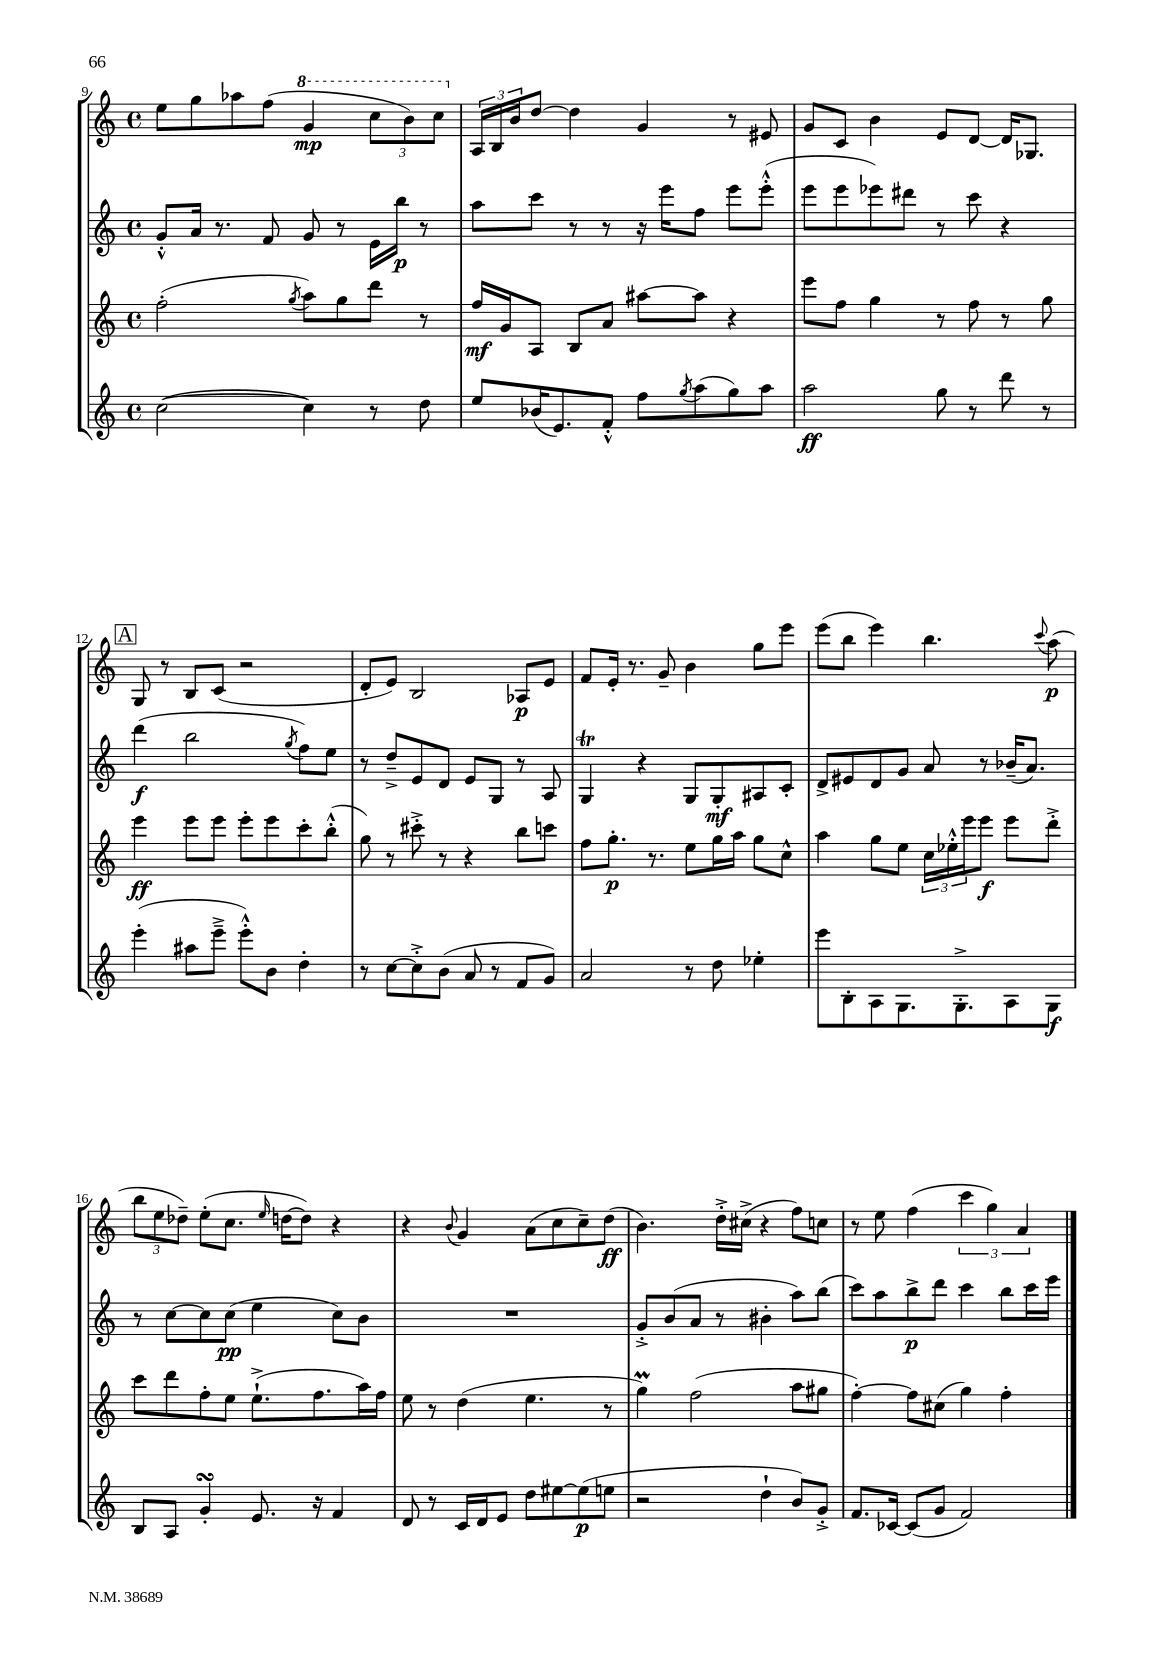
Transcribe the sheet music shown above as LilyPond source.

<<
\new StaffGroup <<
\new Staff = "s0" {
    \clef treble \key c \major \defaultTimeSignature \time 4/4
    e''8 g''8 aes''8 f''8( \ottava #1 g''4\mp \tuplet 3/2 { c'''8 b''8) c'''8 \ottava #0 } |
    \tuplet 3/2 { a16 b16 b'16 } d''8~ d''4 g'4 r8 eis'8 |
    g'8 c'8 b'4 e'8 d'8~ d'16 ges8. |
    \mark \markup { \box "A" } g8 r8 b8 c'8( r2 |
    d'8-. e'8) b2 aes8\p e'8 |
    f'8 e'16-. r8. g'8-- b'4 g''8 e'''8 |
    e'''8( b''8 e'''4) b''4. \appoggiatura { c'''8 } a''8\p( |
    \tuplet 3/2 { b''8 e''8 des''8--) } e''8-.( c''8. \grace { e''16 } d''16~ d''8) r4 |
    r4 \appoggiatura { b'8 } g'4 a'8( c''8 c''8--) d''8\ff( |
    b'4.) d''16-.-> cis''16->( r4 f''8) c''8 |
    r8 e''8 f''4( \tuplet 3/2 { c'''4 g''4) a'4 } \bar "|." |
}
\new Staff = "s1" {
    \clef treble \key c \major \defaultTimeSignature \time 4/4
    g'8-.-^ a'16 r8. f'8 g'8 r8 e'16 b''16\p r8 |
    a''8 c'''8 r8 r8 r16 e'''16 f''8 e'''8 e'''8-.-^( |
    e'''8 e'''8 ees'''8) dis'''8 r8 c'''8 r4 |
    \mark \markup { \box "A" } d'''4\f( b''2 \acciaccatura { g''8 } f''8) e''8 |
    r8 d''8---> e'8 d'8 e'8 g8 r8 a8 |
    g4\trill r4 g8 g8-.\mf ais8 c'8-. |
    d'8-> eis'8 d'8 g'8 a'8 r8 bes'16--( a'8.) |
    r8 c''8~ c''8 c''8\pp( e''4 c''8) b'8 |
    R1 |
    g'8-.-> b'8( a'8 r8 bis'4-. a''8) b''8( |
    c'''8) a''8 b''8->\p d'''8 c'''4 b''8 c'''16 e'''16 \bar "|." |
}
\new Staff = "s2" {
    \clef treble \key c \major \defaultTimeSignature \time 4/4
    f''2-.( \acciaccatura { g''8 } a''8) g''8 d'''8 r8 |
    f''16\mf g'16 a8 b8 a'8 ais''8~ ais''8 r4 |
    e'''8 f''8 g''4 r8 f''8 r8 g''8 |
    \mark \markup { \box "A" } e'''4\ff e'''8 e'''8 e'''8-. e'''8 c'''8-. b''8-.-^( |
    g''8) r8 cis'''8-.-> r8 r4 b''8 c'''8 |
    f''8 g''8.-.\p r8. e''8 g''16 a''16 g''8 c''8-^ |
    a''4 g''8 e''8 \tuplet 3/2 { c''16 ees''16-.-^ e'''16 } e'''8\f e'''8 d'''8-.-> |
    c'''8 d'''8 f''8-. e''8 e''8.-!->( f''8. a''16) f''16 |
    e''8 r8 d''4( e''4. r8 |
    g''4\prall) f''2( a''8 gis''8 |
    f''4~-.) f''8 cis''8( g''4) f''4-. \bar "|." |
}
\new Staff = "s3" {
    \clef treble \key c \major \defaultTimeSignature \time 4/4
    c''2~( c''4) r8 d''8 |
    e''8 bes'16( e'8.) f'8-.-^ f''8 \acciaccatura { g''8 } a''8( g''8) a''8 |
    a''2\ff g''8 r8 d'''8 r8 |
    \mark \markup { \box "A" } e'''4-.( ais''8 e'''8---> e'''8-.-^) b'8 d''4-. |
    r8 c''8~ c''8-.-> b'8( a'8 r8 f'8 g'8) |
    a'2 r8 d''8 ees''4-. |
    e'''8 b8-. a8 g8. g8.-.-> a8 g8\f |
    b8 a8 g'4-.\turn e'8. r16 f'4 |
    d'8 r8 c'16 d'16 e'8 d''8 eis''8~ eis''8\p( e''8 |
    r2 d''4-! b'8) g'8-.-> |
    f'8. ces'16~ ces'8( g'8 f'2) \bar "|." |
}
>>
>>
\layout { \context { \Score currentBarNumber = #9 } }
